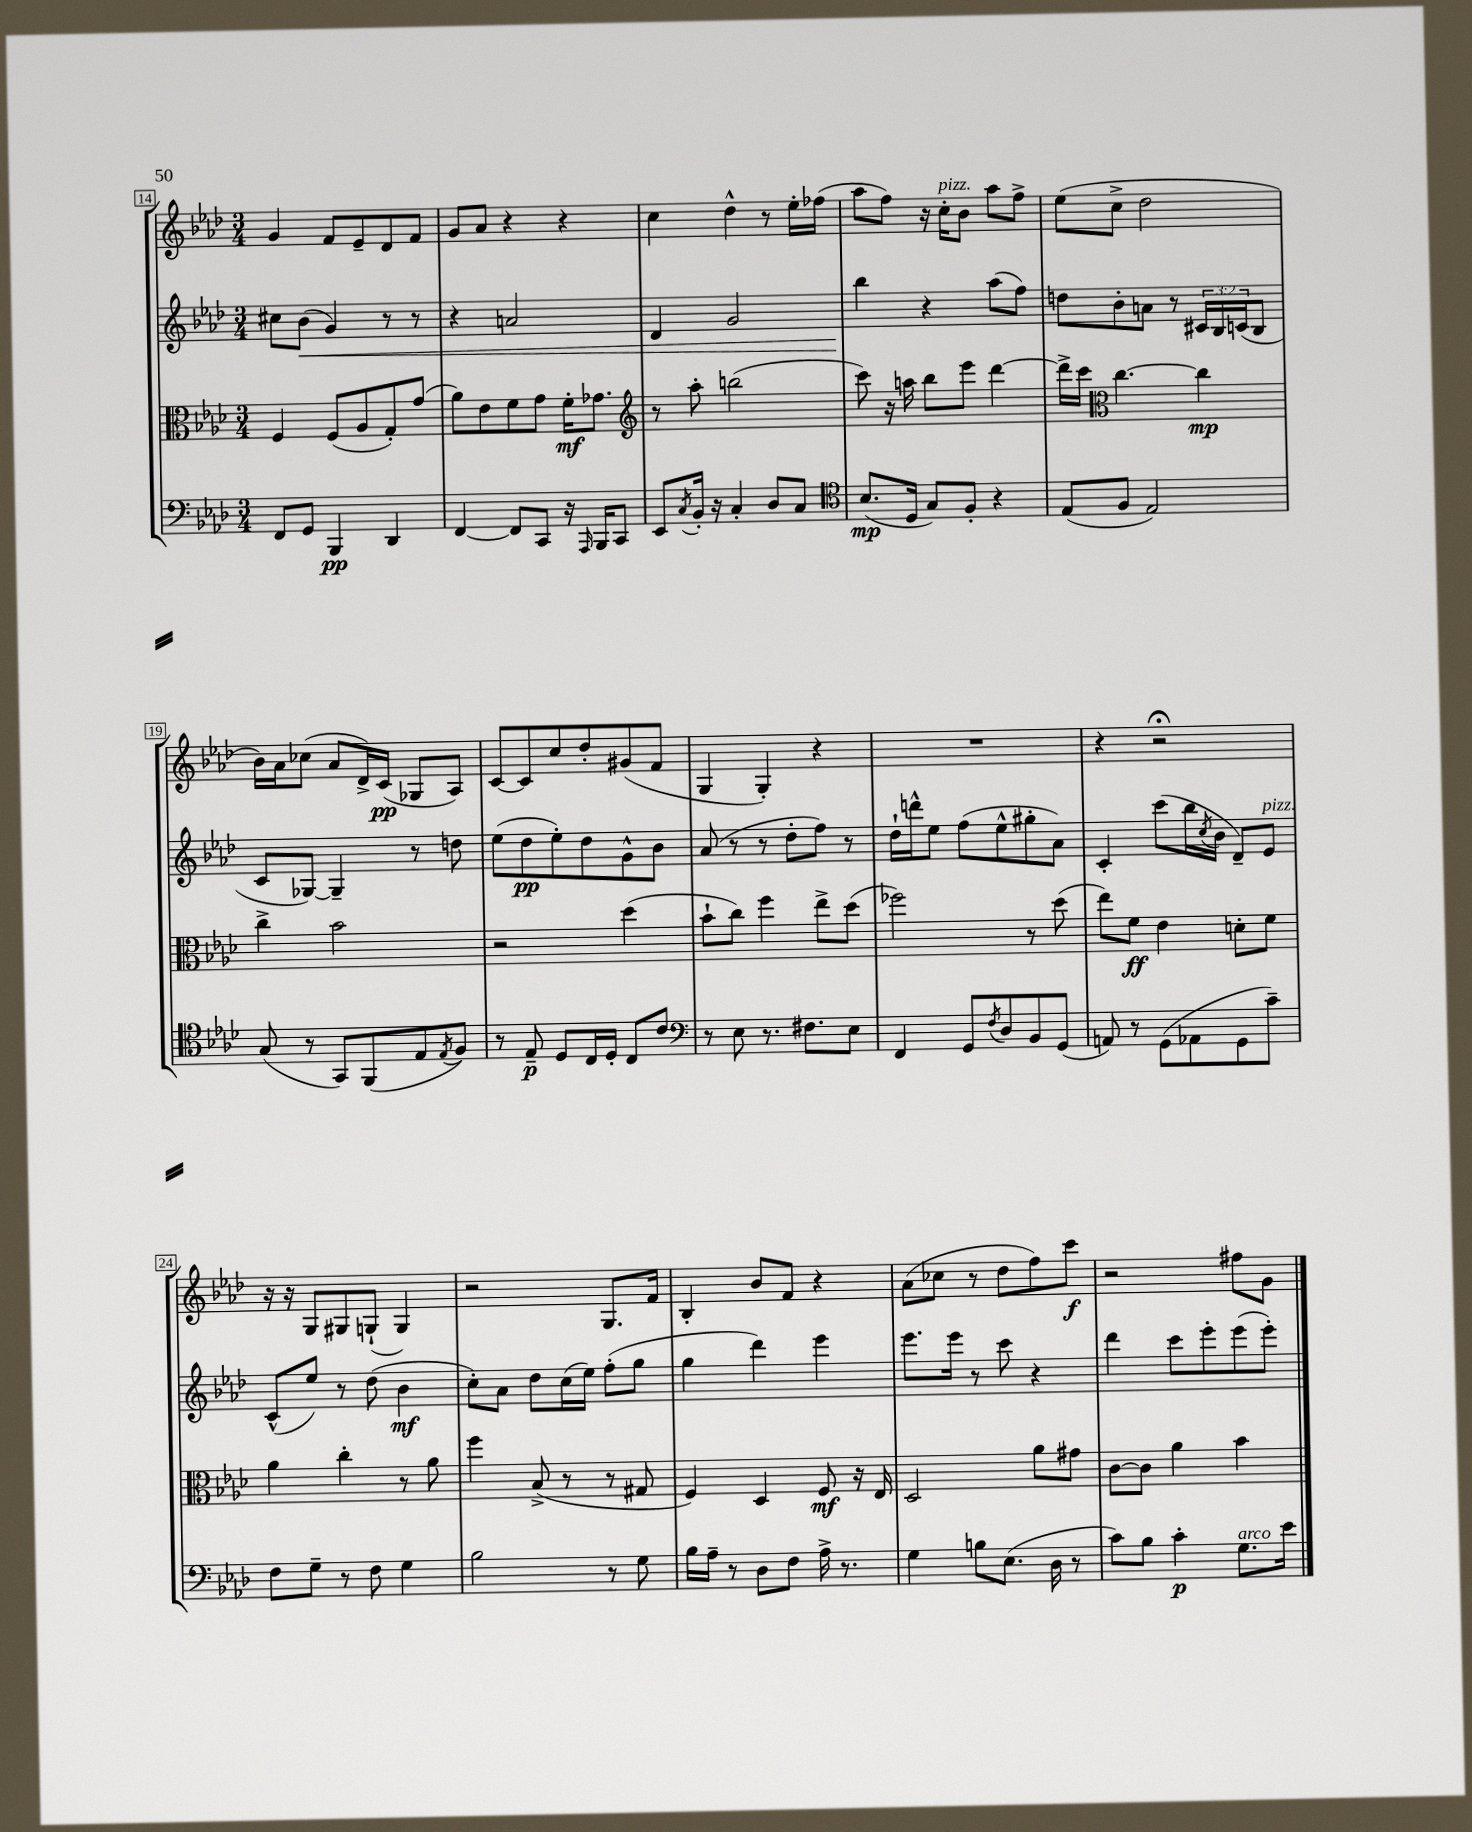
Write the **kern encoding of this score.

**kern	**kern	**kern	**kern
*staff4	*staff3	*staff2	*staff1
*clefF4	*clefC3	*clefG2	*clefG2
*k[b-e-a-d-]	*k[b-e-a-d-]	*k[b-e-a-d-]	*k[b-e-a-d-]
*M3/4	*M3/4	*M3/4	*M3/4
8FF	4F	8cc#	4g
8GG	.	(8b-	.
4BBB-	(8F	4g)	8f
.	8A-	.	8e-~
4DD-	8G')	8r	8d-
.	(8g	8r	8f
=	=	=	=
[4FF	8a-)	4r	8g
.	8e-	.	8a-
8FF]	8f	2a	4r
8CC	8g	.	.
16r	16f'	.	4r
16qqAAA-	.	.	.
16BBB-	8.g-	.	.
8CC	.	.	.
=	=	=	=
*	*clefG2	*	*
8EE-	8r	4d-	4cc
8qC	.	.	.
16BB-'	8aa-'	.	.
16r	.	.	.
4C'	(2bb	2g	4dd-^^
8D-	.	.	8r
8C	.	.	16ee-'
.	.	.	(16ff-
=	=	=	=
*clefC4	*	*	*
(8.B-	8ccc)	4bb-	8aa-
.	16r	.	8ff)
16D-	16aa	.	.
8G)	8bb-	4r	16r
.	.	.	16cc'
8F'	8eee-	.	8b-
4r	[4ddd-	(8aa-	8aa-
.	.	8ff)	8ff^
=	=	=	=
(8E-	16ddd-^]	8dd	(8ee-
.	16ccc	.	.
*	*clefC3	*	*
8F	[4.cc	8b-'	8cc^
2E-)	.	8a	2dd-
.	.	8r	.
.	4cc]	24c#	.
.	.	24B-	.
.	.	(24c	.
.	.	8B-	.
=	=	=	=
(8G	4cc^	8c	16b-)
.	.	.	16a-
8r	.	[8G-)	(8cc-
8GG)	2b-	4G-~]	8a-
(8FF	.	.	16d-^)
.	.	.	(16c
8E-	.	8r	8G-
8qE-	.	.	.
8F)	.	8dd	8A-)
=	=	=	=
8r	2r	(8ee-	[8c
8E-~	.	8dd-	8c]
8D-	.	8ee-')	8cc
16C	.	8dd-	8dd-'
16D-'	.	.	.
8C	(4dd-	8g^^	(8g#
8c	.	8b-	8f
=	=	=	=
*clefF4	*	*	*
8r	8b-`	(8a-	4G
8E-	8cc)	8r	.
8.r	4ff	8r	4G')
.	.	8dd-'	.
8.F#	.	.	.
.	8ee-^	8ff)	4r
8E-	(8dd-	8r	.
=	=	=	=
4FF	2ff-)	16dd-`	2.r
.	.	16ddd^^	.
.	.	8ee-	.
8GG	.	(8ff	.
8qF	.	.	.
8D-	.	8ee-^^	.
8BB-	8r	8gg#'	.
(8GG	(8dd-	8a-)	.
=	=	=	=
8AA)	8ee-)	4c'	4r
8r	8f	.	.
(8GG	4e-	(8ccc	2r;
8AA-	.	16bb-	.
.	.	8qcc	.
.	.	16b-	.
8GG	8d'	8d-~)	.
8c~)	8f	8e-	.
=	=	=	=
8F	4a-	(8c^^	16r
.	.	.	16r
8G~	.	8ee-)	8G
8r	4cc'	8r	8G#
8F	.	(8dd-	(8G`
4G	8r	4b-	4G)
.	8a-	.	.
=	=	=	=
2B-	4ff	8cc')	2r
.	.	8a-	.
.	(8B-^	8dd-	.
.	8r	(16cc	.
.	.	16ee-)	.
8r	8r	(8ff'	8.G
8G	8G#	8gg	.
.	.	.	16f
=	=	=	=
16B-	4F)	4gg	4B-'
16A-~	.	.	.
8r	.	.	.
8D-	4D-	4ddd-)	8b-
8F	.	.	8f
16A-^	8F	4eee-	4r
8.r	.	.	.
.	16r	.	.
.	16E-	.	.
=	=	=	=
4G	2D-	8.eee-	(8a-
.	.	.	8cc-
.	.	16eee-	.
8B	.	8r	8r
(8.E-	.	8ccc	8dd-
.	8a-	4r	8ff)
16D-	.	.	.
8r	8g#	.	8ccc
=	=	=	=
8c)	[8c	4ddd-	2r
8B-	8c]	.	.
4c'	4a-	8ccc	.
.	.	8eee-'	.
8.G	4b-	(8eee-	8ff#
.	.	8eee-')	8g
16e-	.	.	.
==	==	==	==
*-	*-	*-	*-
